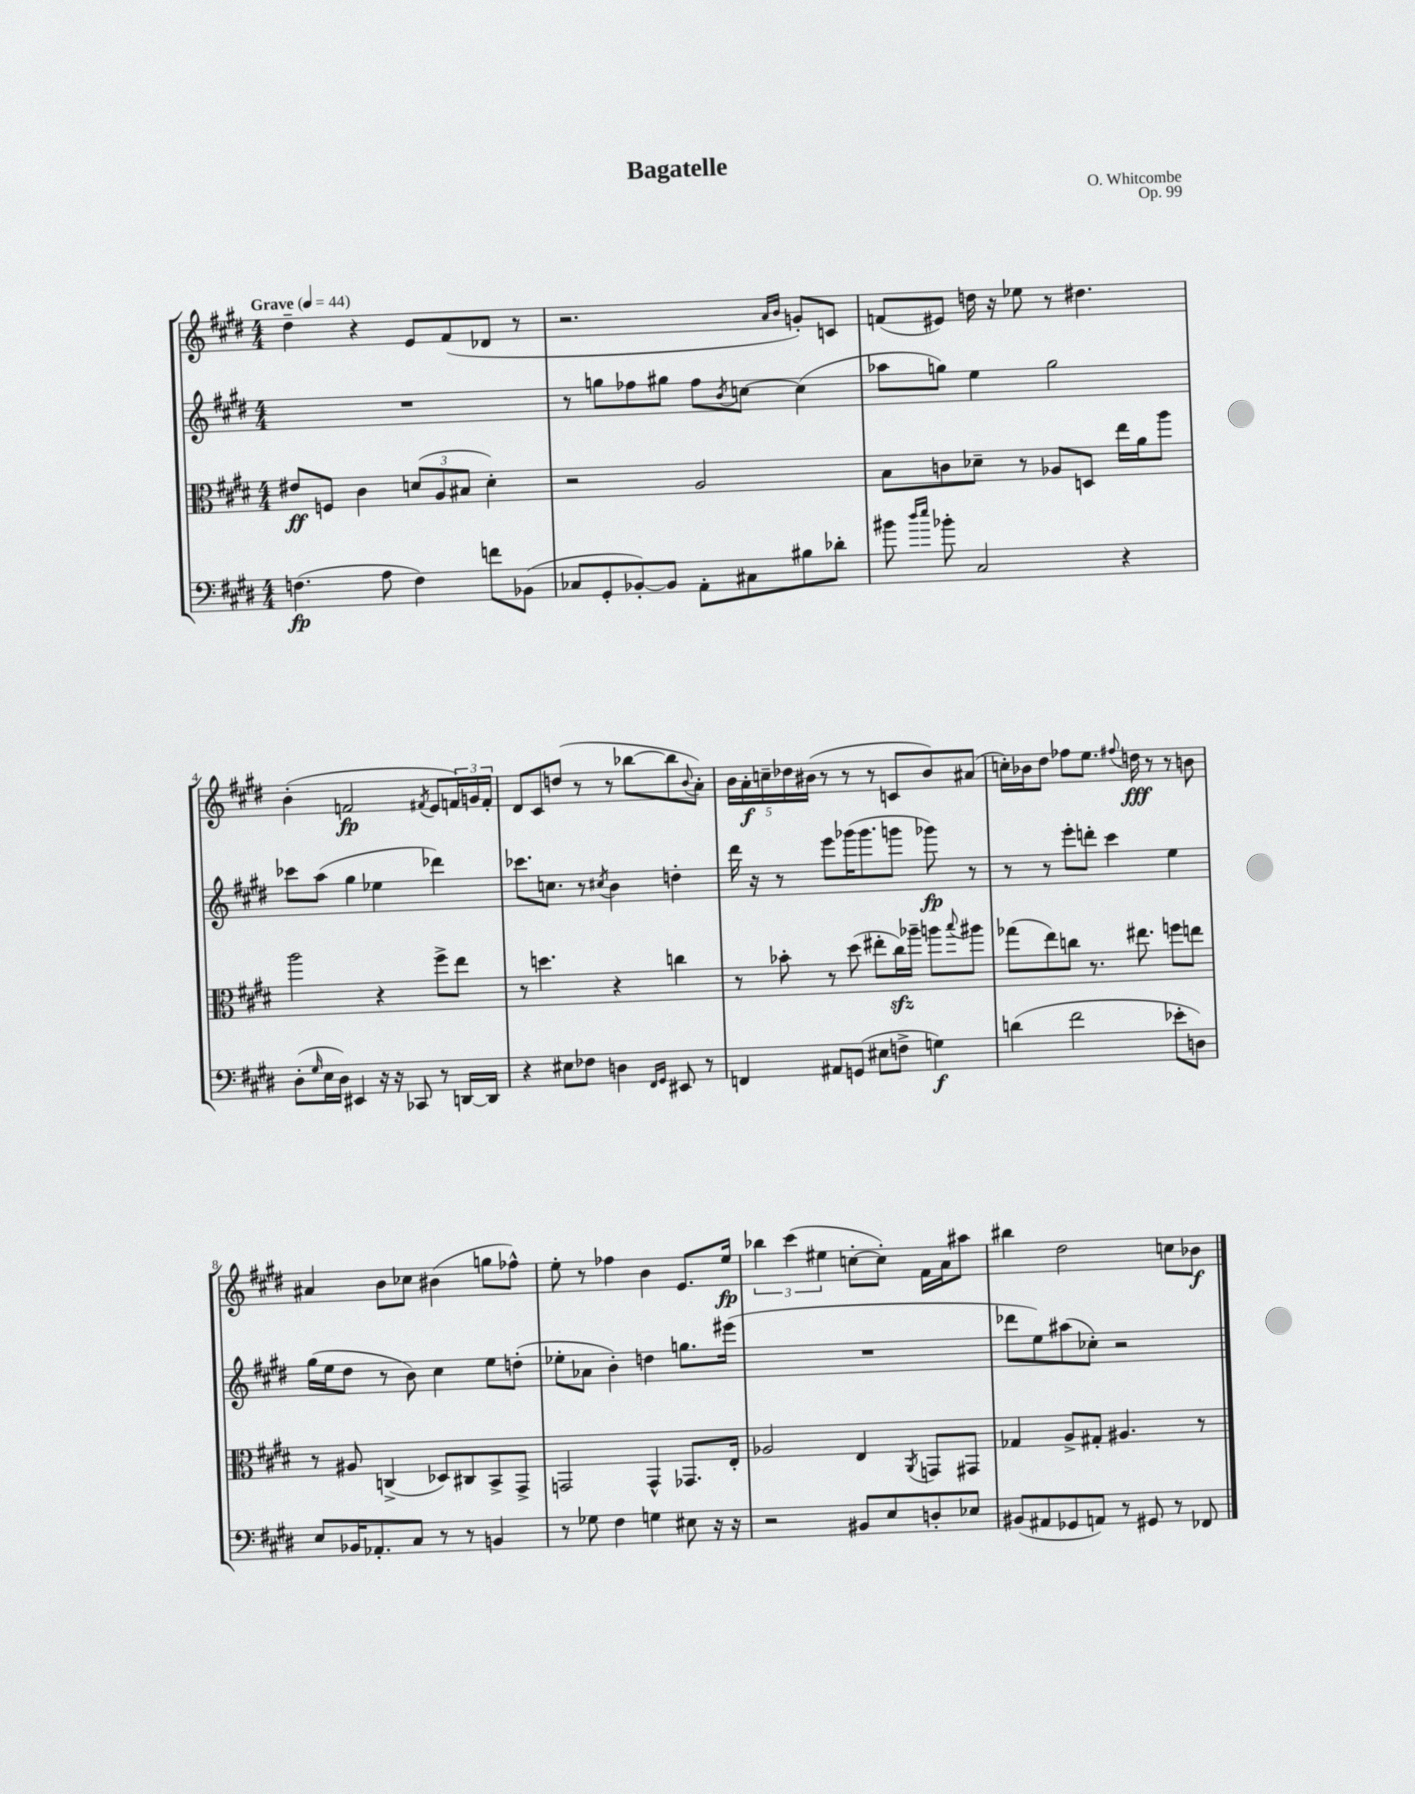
\header { title = "Bagatelle" composer = "O. Whitcombe" opus = "Op. 99" }
<<
\new StaffGroup <<
\new Staff = "s0" {
    \clef treble \key e \major \numericTimeSignature \time 4/4 \tempo "Grave" 4 = 44
    dis''4-- r4 e'8 fis'8( des'8 r8 |
    r2. \grace { a'16 b'16 } g'8-.) c'8 |
    f'8( eis'8) d''16 r16 ees''8 r8 dis''4. |
    b'4-.( f'2\fp \acciaccatura { fis'8 } e'8 \tuplet 3/2 { f'16) g'16 f'16-. } |
    dis'8 cis'8 d''8( r8 r8 bes''8~ bes''8 \appoggiatura { b'8 } a'8-.) |
    \tuplet 5/4 { b'16 a'16-.\f c''16-- des''16 bis'16( } r8 r8 r8 c'8 bis'8) ais'8( |
    c''16-.) bes'16 dis''8 fes''8 e''8. \appoggiatura { fis''8 } d''16\fff r8 r8 b'8 |
    ais'4 b'8 ces''8 bis'4( g''8 fes''8-^) |
    e''8-. r8 fes''4 b'4 e'8. e''16\fp |
    \tuplet 3/2 { bes''4 cis'''4( eis''4 } c''8~-. c''8-.) fis'16 a'16 ais''8 |
    bis''4 dis''2 c''8 bes'8\f \bar "|." |
}
\new Staff = "s1" {
    \clef treble \key e \major \numericTimeSignature \time 4/4
    R1 |
    r8 g''8 fes''8 gis''8 fes''8 \acciaccatura { b'8 } c''8~ c''4( |
    aes''8 g''8) e''4 g''2 |
    ces'''8 a''8( gis''4 ees''4 des'''4) |
    ces'''8. c''8. r8 \acciaccatura { cis''8 } b'4 d''4-. |
    dis'''16 r16 r8 e'''8 ges'''16( ges'''8. g'''8 ges'''8\fp) r8 |
    r8 r8 e'''8-. d'''8-. cis'''4 e''4 |
    gis''16( e''16 dis''8 r8 b'8) cis''4 e''8 d''8-.( |
    ees''8-. aes'8 b'4-.) d''4 g''8. eis'''16( |
    R1 |
    des'''8 e''8) ais''8( ces''8-.) r2 \bar "|." |
}
\new Staff = "s2" {
    \clef alto \key e \major \numericTimeSignature \time 4/4
    eis'8\ff f8 cis'4 \tuplet 3/2 { d'8( a8 bis8 } d'4-.) |
    r2 a2 |
    b8 c'8 des'8-- r8 aes8 d8 e''16 a'16 a''8 |
    a''2 r4 fis''8-> e''8 |
    r8 d''4. r4 c''4 |
    r8 bes'8-. r8 dis''8( eis''8-. cis''16\sfz) aes''16-- a''8 \appoggiatura { b''8 } ais''8 |
    ges''8( e''8) c''8 r8. eis''8. f''8 e''8 |
    r8 ais8 c4->( des8) cis8 b,8-> gis,8-> |
    g,2 g,4-^ ges,8. e16-. |
    aes2 e4 \acciaccatura { a,8 } g,8 gis,8 |
    ges4 a8-> gis8-. ais4. r8 \bar "|." |
}
\new Staff = "s3" {
    \clef bass \key e \major \numericTimeSignature \time 4/4
    f4.\fp( a8 f4) f'8 bes,8( |
    ces8 gis,8-. bes,8~-.) bes,8 a,8-. cis8 bis8 des'8-. |
    bis'8 \grace { dis''16 e''16 } bes'8-. cis2 r4 |
    dis8-.( \grace { gis16 } e16 dis16) eis,4 r16 r16 ces,8 r8 d,16~ d,16 |
    r4 eis8 fes8 d4 \grace { fis,16 gis,16 } eis,8 r8 |
    f,4 ais,8 g,8( eis8 f8-> g4\f) |
    d'4( fis'2 ees'8-. d8) |
    e8 bes,16 aes,8.-. cis8 r8 r8 b,4 |
    r8 ges8 fis4 g4 eis8 r16 r16 |
    r2 bis,8 e8 d8-. ees8 |
    bis,8( ais,8 ges,8 a,8) r8 gis,8 r8 fes,8 \bar "|." |
}
>>
>>
